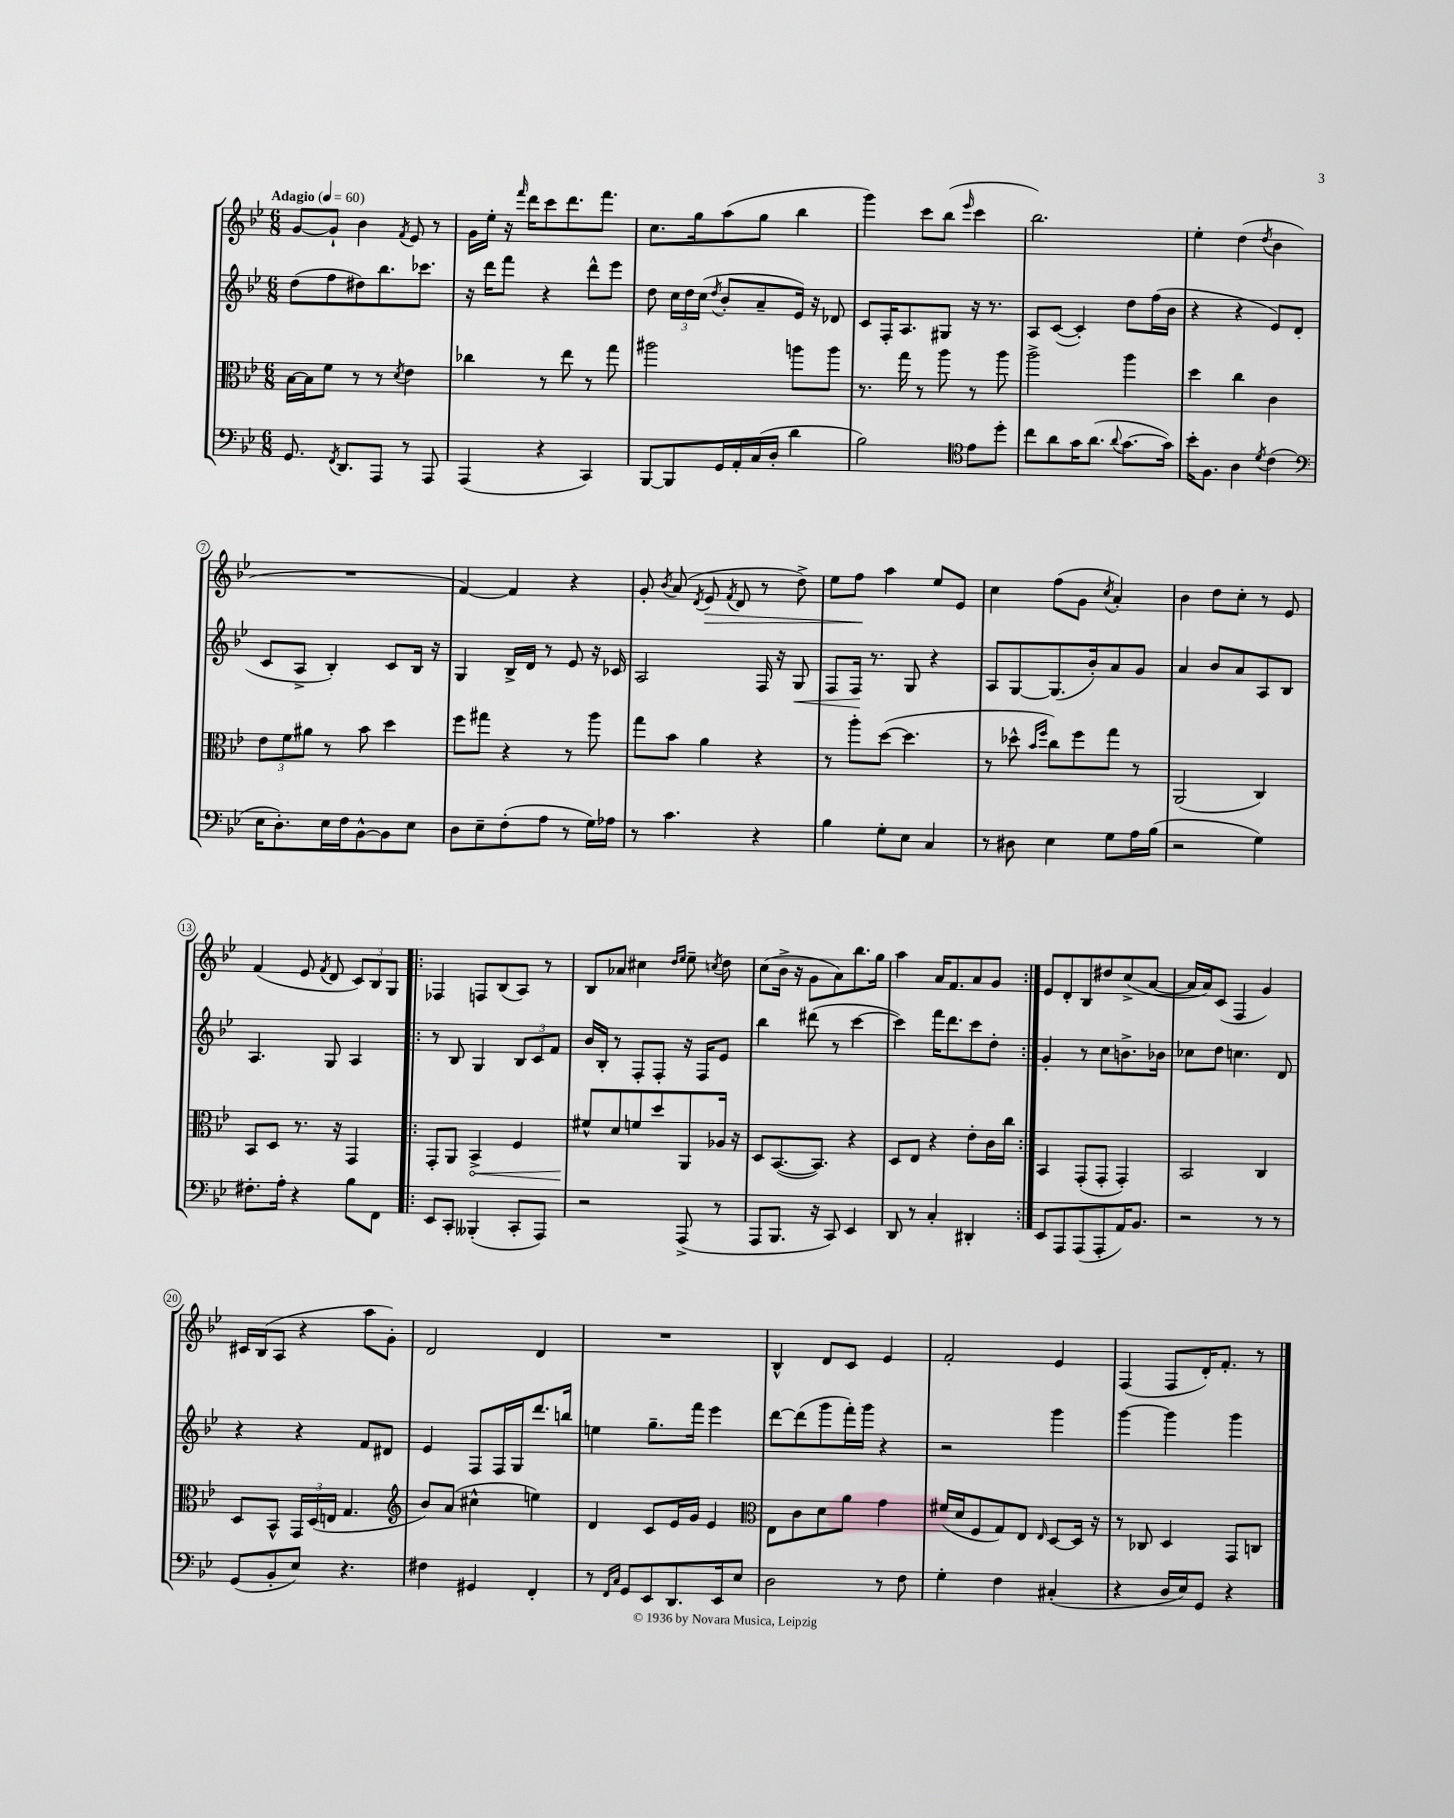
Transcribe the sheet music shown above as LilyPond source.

<<
\new StaffGroup <<
\new Staff = "s0" {
    \clef treble \key bes \major \numericTimeSignature \time 6/8 \tempo "Adagio" 4 = 60
    \autoBeamOff g'8[~ g'8]-! bes'4 \acciaccatura { f'8 } ees'8 r8 |
    g'16[ ees''16]-. r16 \grace { f'''16 } d'''16[ c'''8 d'''8. f'''8.] |
    c''8.[ g''16 a''8( g''8] bes''4 |
    g'''4) c'''8[ bes''8]( \grace { ees'''16 } c'''4 |
    bes''2.) |
    ees''4-. d''4( \acciaccatura { d''8 } bes'4 |
    R2. |
    f'4~) f'4 r4 |
    g'8-. \acciaccatura { bes'8 } a'8( \acciaccatura { d'8 } ees'8\> \acciaccatura { f'8 } d'8 r8 d''8->) |
    ees''8[ f''8]\! a''4 ees''8[ ees'8] |
    c''4 f''8[( g'8] \acciaccatura { c''8 } a'4-.) |
    bes'4 d''8[ c''8]-. r8 ees'8 |
    f'4( ees'8 \acciaccatura { f'8 } d'8 \tuplet 3/2 { c'8[) bes8 g8] } |
    \repeat volta 2 { fes4 f8[ bes8( a8]) r8 |
    bes8[ aes'8] cis''4 \grace { d''16[ ees''16] } ees''8-- \acciaccatura { c''8 } d''8 |
    c''8[( bes'16]-> r16 g'8[ a'8) bes''8. g''16] |
    a''4 a'16[ f'8. a'8 g'8] | }
    ees'8[ d'8-. bes8 dis''8 c''8->( a'8]~ |
    a'16[ a'16) c'8]( f4 g'4) |
    cis'16[ bes16( a8] r4 a''8[ g'8]-.) |
    d'2 d'4 |
    R2. |
    bes4-^ d'8[ c'8] ees'4 |
    f'2-. ees'4 |
    f4( f8[ d'16-.) f'8.]-. r8 \bar "|." |
}
\new Staff = "s1" {
    \clef treble \key bes \major \numericTimeSignature \time 6/8
    \autoBeamOff d''8[( f''8 dis''8) bes''8. ces'''8.] |
    r16 d'''16[ f'''8] r4 d'''8[-^ ees'''8] |
    d''8 \tuplet 3/2 { c''16[ d''16 c''16]( } \acciaccatura { d''8 } bes'8[-. a'8-- ees'16]) r16 des'8 |
    c'8[ f16-. a8. gis8] r16 r8. |
    a8[ c'8]~( c'4-.) d''8[ f''16( bes'16] |
    r4 r4 ees'8[) d'8]( |
    c'8[ a8]-> bes4-.) c'8[ bes16] r16 |
    g4 bes16[-> d'16] r8 ees'8 r16 ces'16 |
    a2 f16 r16 g8\< |
    f8[ f16]\! r8. g8 r4 |
    a8[ g8~ g8.( bes'16-.) a'8 g'8] |
    a'4 bes'8[ a'8 a8 bes8] |
    a4. g8 a4 |
    \repeat volta 2 { r8 bes8 g4 \tuplet 3/2 { bes8[ c'8 f'8] } |
    bes'16[ bes16]-. r8 f8[-. f8]-. r16 f16[ ees'8] |
    bes''4 dis'''8( r8 c'''4~ |
    c'''4) f'''16[ d'''8. c'''8 d''8]-. | }
    g'4-. r8 c''8[ b'8.-> bes'16] |
    ces''8[ d''8] c''4. d'8 |
    r4 r4 f'8[ dis'8] |
    ees'4 f8[ f16 g16 d'''8. b''16] |
    e''4 g''8.[-- f'''16] ees'''4 |
    d'''8[~ d'''8( g'''8 f'''16-.) g'''16] r4 |
    r2 g'''4 |
    g'''4~ g'''4 g'''4 \bar "|." |
}
\new Staff = "s2" {
    \clef alto \key bes \major \numericTimeSignature \time 6/8
    \autoBeamOff bes16[~ bes16 f'8] r8 r8 \acciaccatura { d'8 } ees'4 |
    ces''4 r8 ees''8 r8 g''8 |
    ais''2 a''8[ a''8] |
    r8. g''16 r8 a''8 r8 a''8 |
    a''2-> a''4 |
    d''4 c''4 c'4 |
    \tuplet 3/2 { ees'8[ f'8 ais'8] } r8 bes'8 d''4 |
    f''8[ gis''8] r4 r8 a''8 |
    g''8[ bes'8] a'4 r4 |
    r8 a''8[-. d''8]~( d''4. |
    r8 des''8-^ \grace { bes'16[ f''16] } c''8[) f''8 g''8] r8 |
    a,2( c4) |
    bes,8[ d8] r8. r16 g,4 |
    \repeat volta 2 { g,8[-. a,8] \once \override Hairpin.circled-tip = ##t bes,4->\< f4 |
    fis'8[-^\! d'8 f'8 d''8 a,8 aes16] r16 |
    d8[ bes,8.~( bes,8.]) r4 |
    d8[ ees8] r4 ees'8[-. c'16 c''16] | }
    bes,4 g,8[-.( g,8]-. g,4-.) |
    bes,2 c4 |
    d8[ bes,8]-^ \tuplet 3/2 { g,16[ d16( e16] } g4. |
    \clef treble bes'8[) a'8]( cis''4-^ e''4) |
    d'4 c'8[ ees'16 g'16] ees'4 |
    \clef alto ees8[ c'8 d'8 a'8] g'4 |
    fis'16[( d'16 f8 g8) ees8] \grace { ees16 } d8[~ d16] r16 |
    r8 ces8 d4 g,8[ c8] \bar "|." |
}
\new Staff = "s3" {
    \clef bass \key bes \major \numericTimeSignature \time 6/8
    \autoBeamOff g,8. \acciaccatura { f,8 } d,8.[ a,,8] r8 a,,8 |
    a,,4( r4 c,4) |
    bes,,8[~ bes,,8 g,16 a,16-. c16( d16]-. d'4 |
    bes2) \clef tenor ees'8[ d''8]-. |
    c''8[ a'8 g'16 a'8.]( \appoggiatura { a'8 } g'8.[~ g'16]) |
    bes'16[-. f8.] a4 \acciaccatura { d'8 } c'4( |
    \clef bass ees16[ d8.-.) ees16 f16 bes,8~-^ bes,8 ees8] |
    d8[ ees8-- f8-.( a8] r8 g16[) aes16] |
    r8 c'4. r4 |
    bes4 g8[-. ees8] c4 |
    r8 dis8 ees4 g8[ a16 bes16]( |
    r2 g4) |
    fis8.[-. a16]-. r4 bes8[ f,8] |
    \repeat volta 2 { ees,8[ c,8]-. beses,,4-.( c,8[-. a,,8]) |
    r2 a,,8->( r8 |
    a,,8[ bes,,8.] r16 c,8) ees,4 |
    d,8 r8 c4-. dis,4-. | }
    ees,8[ a,,8 a,,8( a,,8-. a,16) bes,8.] |
    r2 r8 r8 |
    g,8[( bes,8-. ees8]) r4. |
    fis4 gis,4 f,4-. |
    r8 \grace { f,16[ c16] } g,8[ ees,8 d,8. ees,16 ees8] |
    d2 r8 f8 |
    g4-. f4 cis4-.( |
    r4 d16[ ees16) g,8] r4 \bar "|." |
}
>>
>>
\layout { \context { \Score \override BarNumber.stencil = #(make-stencil-circler 0.1 0.3 ly:text-interface::print) } }
